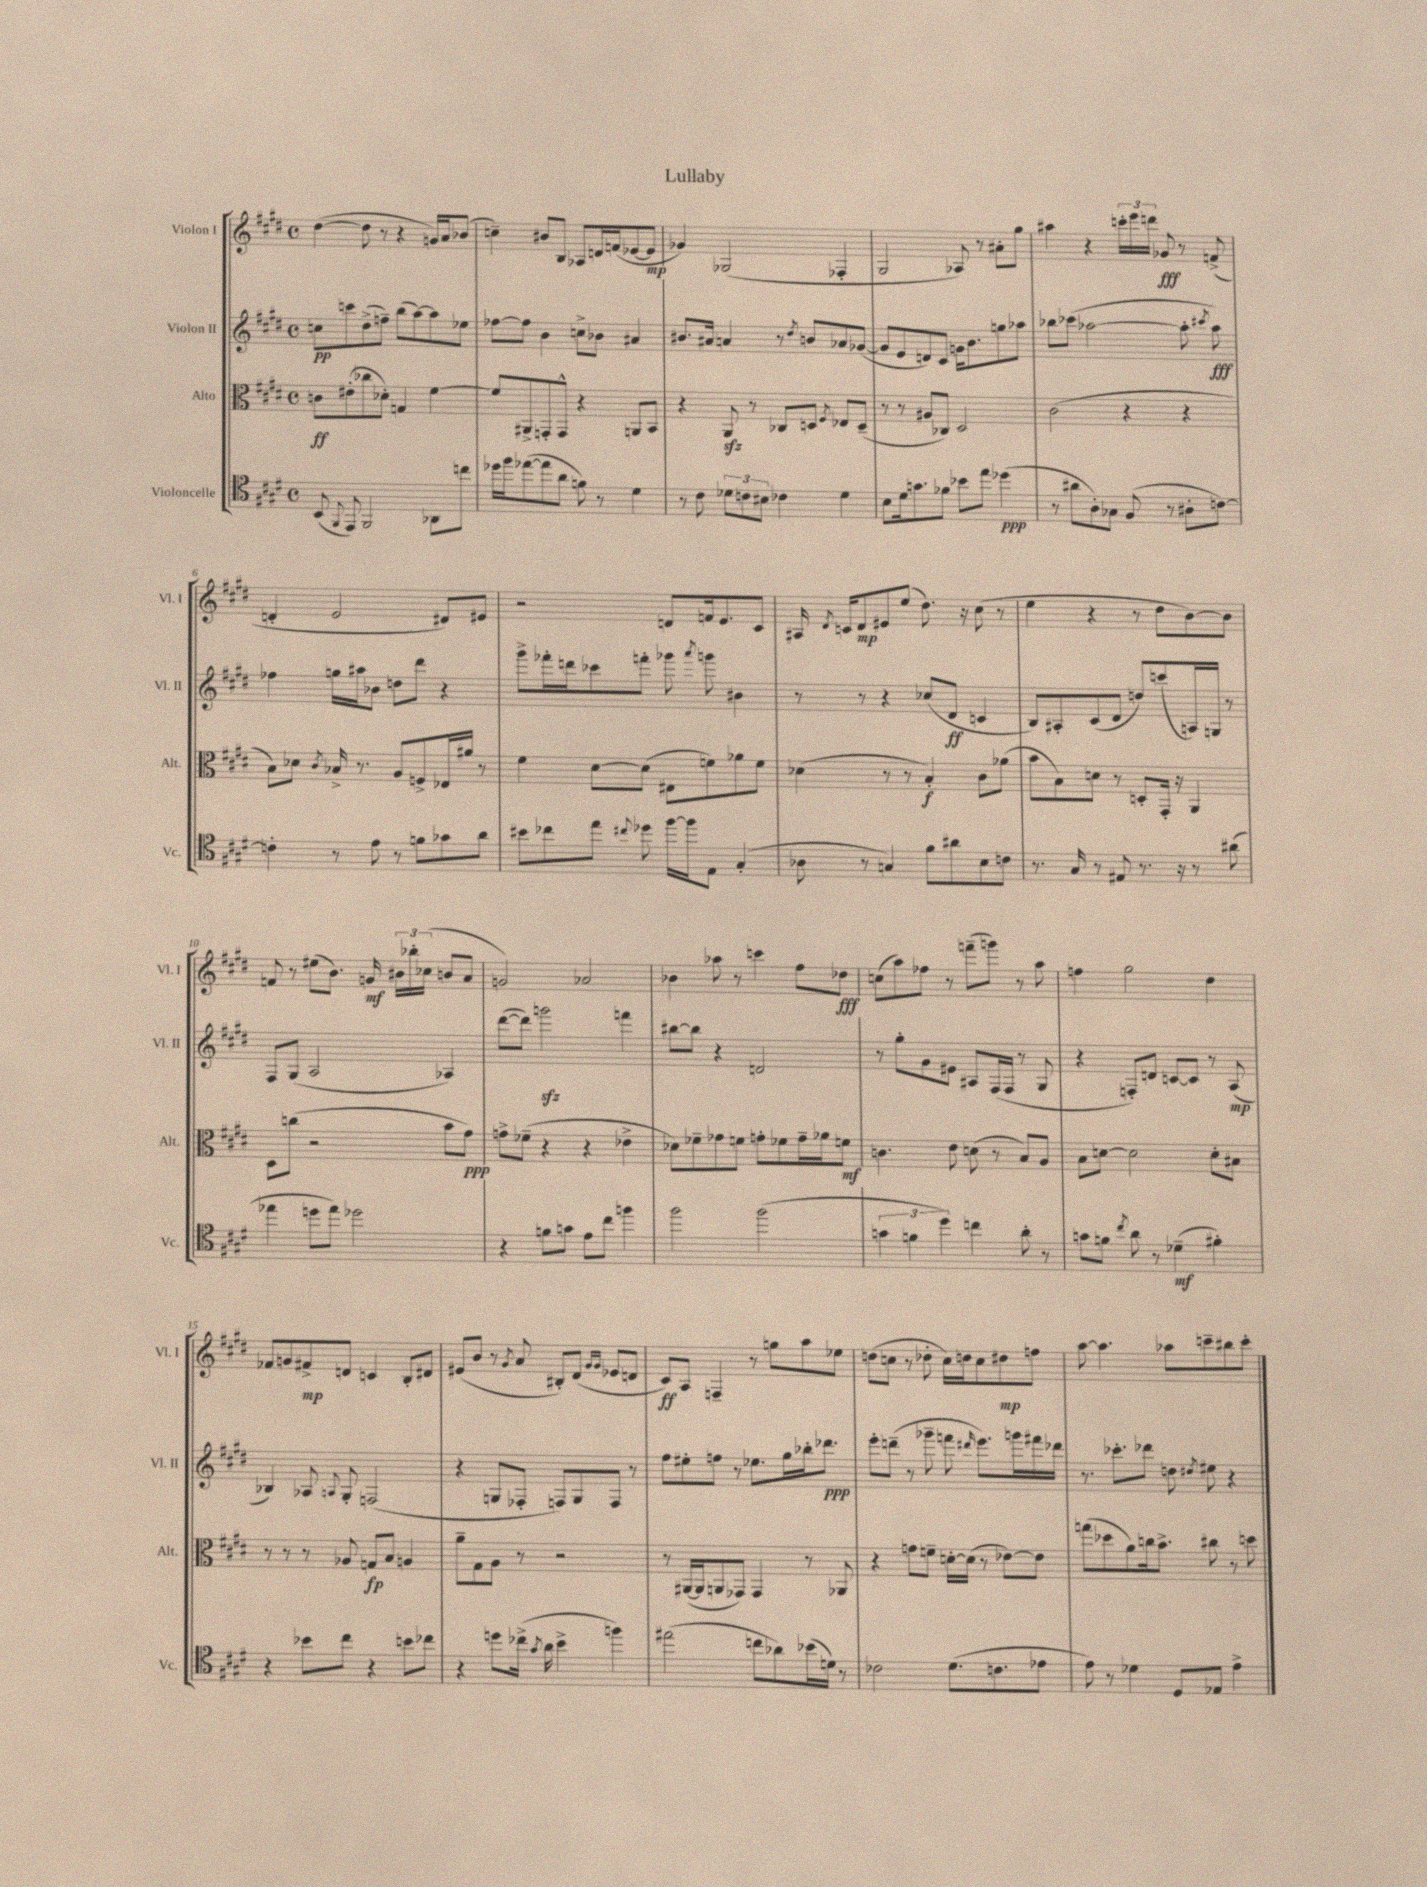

**kern	**dynam	**kern	**dynam	**kern	**dynam	**kern	**dynam
*part4	*part4	*part3	*part3	*part2	*part2	*part1	*part1
*staff4	*staff4	*staff3	*staff3	*staff2	*staff2	*staff1	*staff1
*I"Violoncelle	*	*I"Alto	*	*I"Violon II	*	*I"Violon I	*
*I'Vc.	*	*I'Alt.	*	*I'Vl. II	*	*I'Vl. I	*
*clefC4	*	*clefC3	*	*clefG2	*	*clefG2	*
*k[f#c#g#d#]	*	*k[f#c#g#d#]	*	*k[f#c#g#d#]	*	*k[f#c#g#d#]	*
*M4/4	*	*M4/4	*	*M4/4	*	*M4/4	*
*met(c)	*	*met(c)	*	*met(c)	*	*met(c)	*
=1	=1	=1	=1	=1	=1	=1	=1
(8BB/	.	8cn\L	ff	8ccn\L	pp	([4dd#\	.
8qqFF#/	.	.	.	.	.	.	.
8EE/)	.	(8e#X'\	.	8cccn\	.	.	.
2FF#/	.	8cc-X\	.	(8dd#^\	.	8dd#\]	.
.	.	8d-X'\J)	.	8ffn~\J)	.	8r	.
.	.	4Gn/	.	(8bb\L	.	4r	.
.	.	.	.	[8aa\)	.	.	.
8AA-X\L	.	[4f#\	.	8aa\]	.	16gn/LL)	.
.	.	.	.	.	.	16a/J	.
8ccn\J	.	.	.	8ee-X\J	.	(8b-X/J	.
=2	=2	=2	=2	=2	=2	=2	=2
16dd-X\LL	.	8f#/L]	.	[8ff-X\L	.	4ccn~\)	.
16ff#\J	.	.	.	.	.	.	.
([8ee-X\	.	8AA#X^/	.	8ff-\J]	.	.	.
8ee-\]	.	8GGn'/	.	4b\	.	8b#X/L	.
8a\J	.	8GG^^/J	.	.	.	8B/J	.
8fn\)	.	4r	.	8ccn^\L	.	8A-X/L	.
8r	.	.	.	8b-X\J	.	16dn/L	.
.	.	.	.	.	.	(16fn/J	.
4d#\	.	8AAn/L	.	4a#X/	.	[8e-X/	.
.	.	8BB/J	.	.	.	8e-/J]	mp
=3	=3	=3	=3	=3	=3	=3	=3
8r	.	4r	.	8.b#X/L	.	4g-X/)	.
8c#\	.	.	.	.	.	.	.
.	.	.	.	16a#X/Jk	.	.	.
12d-X\L	.	8AAzz/	.	4an/	.	(2G-X/	.
12cn\	.	.	.	.	.	.	.
.	.	8r	.	.	.	.	.
12B#X\J	.	.	.	.	.	.	.
4c-X\	.	8C-X/L	.	8r	.	.	.
.	.	.	.	8qdd#/	.	.	.
.	.	8Dn/J	.	8bn/L	.	.	.
.	.	8qF#/	.	.	.	.	.
4d-\	.	8E-X/L	.	8a-X/	.	4F-X'/	.
.	.	(8D~/J	.	([8g-X/J	.	.	.
=4	=4	=4	=4	=4	=4	=4	=4
8B\L	.	8r	.	8g-/L]	.	2G#/	.
16d#\k	.	8r	.	8e/	.	.	.
8.gn\	.	.	.	.	.	.	.
.	.	8A#X/L	.	8dn/)	.	.	.
8f-X\J	.	8C-X/J)	.	8c#/J	.	.	.
8b-X\L	.	2D#/	.	16gn\KL	.	8A-X/)	.
.	.	.	.	8.b\	.	.	.
8ee\J	.	.	.	.	.	8r	.
(4dd-X\	ppp	.	.	8ggn\	.	8a#X'\L	.
.	.	.	.	8aa-X\J	.	8gg#\J	.
=5	=5	=5	=5	=5	=5	=5	=5
8r	.	(2c#\	.	8bb-X\L	.	4aa#X\	.
8a#X\L	.	.	.	(8ccc-X\J	.	.	.
8A'\)	.	.	.	[2aa-X\	.	4r	.
8G-X\J	.	.	.	.	.	.	.
(8F#/	.	4r	.	.	.	24cccn'\LL	.
.	.	.	.	.	.	24eee\	.
.	.	.	.	.	.	24dddn\JJ	.
8r	.	.	.	.	.	8g-X/	fff
8A#X'\L	.	4r	.	8aa-'\]	.	8r	.
.	.	.	.	8qccc#X/	.	.	.
[8cn\J)	.	.	.	8aa-\)	fff	(8fn^/	.
!!LO:LB:g=z
=6	=6	=6	=6	=6	=6	=6	=6
4cn'\]	.	8B\L)	.	4ff-X\	.	4dn'/	.
.	.	8d-X\J	.	.	.	.	.
.	.	8qc#/	.	.	.	.	.
8r	.	16B-X^/	.	16ggn\LL	.	2e/	.
.	.	8.r	.	16aa#X\J	.	.	.
8e\	.	.	.	8b-X\J	.	.	.
8r	.	8A/L	.	8ddn\L	.	.	.
8fn\L	.	8Fn^/	.	8ddd#\J	.	.	.
8g-X\	.	16E-X/L	.	4r	.	8d#X/L)	.
.	.	16a#X/JJ	.	.	.	.	.
8a\J	.	8r	.	.	.	8e#X/J	.
=7	=7	=7	=7	=7	=7	=7	=7
8b#X\L	.	4f#\	.	8ggg#^\L	.	2r	.
8cc-X\	.	.	.	16fff-X'\L	.	.	.
.	.	.	.	16dddn\J	.	.	.
8ee\J	.	[8d#\L	.	8ccc-X\	.	.	.
8qqcc#X/	.	.	.	.	.	.	.
8dd-X\	.	(8d#\J]	.	8fffn'\J	.	.	.
[16ff#\LL	.	8E#X\L	.	8ggg-X\	.	8dn/L	.
16ff#\J]	.	.	.	.	.	.	.
.	.	.	.	8qaaa/	.	.	.
8E\J	.	8fn\)	.	8gggn\	.	16fn/k	.
.	.	.	.	.	.	8.e/	.
(4G#'/	.	8a-X\	.	4b#X\	.	.	.
.	.	8f\J	.	.	.	8c#/J	.
=8	=8	=8	=8	=8	=8	=8	=8
8A-X\	.	(4d-X\	.	8r	.	16A#X/	.
.	.	.	.	.	.	8qd#/	.
.	.	.	.	.	.	16cn/KL	.
8r	.	.	.	8r	.	8d#/	mp
4Gn/)	.	8r	.	4r	.	8e#X/	.
.	.	8r	.	.	.	(8ee/J	.
8f#\L	.	4B'/)	f	(8cc-X/L	.	8.dd#\)	.
8a#X\	.	.	.	8d#/J	ff	.	.
.	.	.	.	.	.	16r	.
8B\	.	8c#\L	.	4cn/	.	(8cc#\	.
8cn\J	.	(8a-X\J	.	.	.	8r	.
=9	=9	=9	=9	=9	=9	=9	=9
8.r	.	8b\L	.	8B/L)	.	4ee\	.
.	.	8B\)	.	8A#X'/	.	.	.
16G#/	.	.	.	.	.	.	.
8r	.	8dn\J	.	(8c#/	.	4r	.
8E#X/	.	8r	.	8d#/J	.	.	.
8.r	.	8Dn'/L	.	8ddn/L)	.	8r	.
.	.	16GG#'/Jk	.	(8cccn/	.	8dd#\L	.
16r	.	16r	.	.	.	.	.
8r	.	4AA/	.	16An/L)	.	[8b\)	.
.	.	.	.	16Gn/JJ	.	.	.
(8a#X\	.	.	.	8r	.	8b\J]	.
!!LO:LB:g=z
=10	=10	=10	=10	=10	=10	=10	=10
4ee-X\	.	8D#\L	.	8F#/L	.	8fn/	.
.	.	(8ccn\J	.	(8G#/J	.	8r	.
8ddn\L	.	2r	.	2A/	.	(8ee#X\L	.
8ee-\J)	.	.	.	.	.	8.b\J)	.
2dd-X\	.	.	.	.	.	.	.
.	.	.	.	.	.	16gn/	mf
.	.	.	.	.	.	24b#X\LL	.
.	.	.	.	.	.	24bb-X'\	.
.	.	.	.	.	.	(24cc-X\JJ	.
.	.	8b\L	.	4A-X/)	.	8bn/L	.
.	.	8g#\J)	ppp	.	.	8a/J	.
=11	=11	=11	=11	=11	=11	=11	=11
4r	.	8gn^\L	.	([8ddd#\L	.	2gn/)	.
.	.	(8f-X~\J	.	8ddd#\J])	.	.	.
8fn\L	.	4r	.	2gggnzz\	.	.	.
8gn\J	.	.	.	.	.	.	.
8e\L	.	4r	.	.	.	2a-X/	.
8cc#\J	.	.	.	.	.	.	.
4ffn\	.	4e-X^\	.	4fffn\	.	.	.
=12	=12	=12	=12	=12	=12	=12	=12
2ff#\	.	8d-X\L)	.	[8bb#X\L	.	4b-X\	.
.	.	8f-X~\	.	8bb#\J]	.	.	.
.	.	8g-X\	.	4r	.	8aa-X\	.
.	.	8fn\J	.	.	.	8r	.
(2ff#\	.	8gn'\L	.	2dn/	.	4cccn\	.
.	.	8f-X\	.	.	.	.	.
.	.	16g~\L	.	.	.	8ff#\L	.
.	.	16a-X\J	.	.	.	.	.
.	.	8fn\J	mf	.	.	8dd-X\J	fff
=13	=13	=13	=13	=13	=13	=13	=13
6gn\	.	4.cn\	.	8r	.	(8ccn\L	.
.	.	.	.	8gg#'\L	.	8aa\)	.
6fn\	.	.	.	.	.	.	.
.	.	.	.	8g#\	.	8ff-X\J	.
6dd#\)	.	.	.	.	.	.	.
.	.	8e\	.	8e#X\J	.	8r	.
4ccn\	.	(8dn\	.	8A#X/L	.	(8fffn~\L	.
.	.	8r	.	(16F#/L	.	8gggn\J)	.
.	.	.	.	16F#/JJ	.	.	.
8a'\	.	8B/L)	.	8r	.	8r	.
8r	.	8A/J	.	8G#/	.	8aa\	.
=14	=14	=14	=14	=14	=14	=14	=14
8gn\L	.	8B\L	.	4r	.	4ffn\	.
8fn\J	.	[8dn\J	.	.	.	.	.
8qcc#/	.	.	.	.	.	.	.
8a\	.	2d\]	.	8Fn'/L)	.	2gg#\	.
8r	.	.	.	8dn/J	.	.	.
(4d-X~\	mf	.	.	[8cn/L	.	.	.
.	.	.	.	8c/J]	.	.	.
4f#X'\)	.	8d'\L	.	8r	.	4dd#\	.
.	.	8B#X\J	.	(8A/	mp	.	.
!!LO:LB:g=z
=15	=15	=15	=15	=15	=15	=15	=15
4r	.	8r	.	4B-X/)	.	8f-X/L	.
.	.	8r	.	.	.	8gn/	.
8b-X\L	.	8r	.	8A-X/	.	8f#X^/	mp
.	.	.	.	8qqAn/	.	.	.
8cc#\J	.	8A-X/	.	8G#'/	.	8dn/J	.
4r	.	8Gn/L	fp	(2Fn/	.	4cn/	.
.	.	8B/J	.	.	.	.	.
8bn\L	.	4An/	.	.	.	8B'/L	.
8cc-X\J	.	.	.	.	.	8d#X/J	.
=16	=16	=16	=16	=16	=16	=16	=16
4r	.	8a~\L	.	4r	.	(8e#X/L	.
.	.	8G#\	.	.	.	8b/J	.
8ddn\L	.	8A\J	.	8Gn/L	.	8r	.
.	.	.	.	.	.	8qg#/	.
(16cc-X^\Jk	.	8r	.	8F-X'/J	.	8a/	.
8qg#/	.	.	.	.	.	.	.
16a\	.	.	.	.	.	.	.
4b^\	.	2r	.	8Fn/L)	.	8B#X'/L)	.
.	.	.	.	8G/	.	(8d#/J	.
.	.	.	.	.	.	16qqg#/LL	.
.	.	.	.	.	.	16qqg#/JJ	.
4ffn\)	.	.	.	8F/J	.	8e-X/L	.
.	.	.	.	8r	.	8dn/J	.
=17	=17	=17	=17	=17	=17	=17	=17
(2ee#X\	.	8r	.	8ff#\L	.	8c#/L)	ff
.	.	([16AA#X/LL	.	8ee#X'\	.	8A/J	.
.	.	16AA#/J]	.	.	.	.	.
.	.	8AAn/	.	8ffn\J	.	4Fn~/	.
.	.	8GG-X/J)	.	8r	.	.	.
8ccn\L	.	4GG-/	.	8.ee-X\L	.	8r	.
8a-X\)	.	.	.	.	.	8ggn\L	.
.	.	.	.	16gg#\L	.	.	.
(16b-X\L	.	8r	.	16bb-X'\J	.	8aa\	.
16dn\JJ)	.	.	.	8.ddd-X\J	ppp	.	.
8r	.	8AA-X/	.	.	.	8ee-X\J	.
=18	=18	=18	=18	=18	=18	=18	=18
2c-X\	.	4r	.	8eee'\L	.	(8ddn\L	.
.	.	.	.	(8dddn~\J	.	8ccn\J	.
.	.	8gn\L	.	8r	.	8r	.
.	.	8fn~\J	.	8ggg-X~\	.	8dd-X'\	.
(8.d#\L	.	[16dn'\LL	.	8fffn\	.	16cc\LL)	.
.	.	(16d\JJ]	.	.	.	16ddn\J	.
.	.	.	.	16qqddd#X/	.	.	.
.	.	8r	.	8.eee\L)	.	8cc\	.
8.cn\	.	.	.	.	.	.	.
.	.	[8e-X\L)	.	.	.	8dd#X\	mp
.	.	.	.	16gggn\L	.	.	.
8e-X\J	.	8e-\J]	.	16fff#X\	.	8ffn\J	.
.	.	.	.	16ddd-X\JJ	.	.	.
=19	=19	=19	=19	=19	=19	=19	=19
8e\)	.	(8ggn\L	.	8.r	.	[8aa\	.
8r	.	8dd-X\	.	.	.	4.aa\]	.
.	.	.	.	8.ccc-X'\L	.	.	.
4d-X\	.	8a\)	.	.	.	.	.
.	.	16ccn\k	.	8ddd-X\J	.	.	.
.	.	8.b^\J	.	.	.	.	.
8D#/L	.	.	.	8ddn\	.	8aa-X\L	.
.	.	.	.	8qdd#X/	.	.	.
8E-X/J	.	8cc#X\	.	8ee#X\	.	8cccn~\	.
4e^\	.	8r	.	4r	.	8bb#X\	.
.	.	8ddn\	.	.	.	8ccc'\J	.
==	==	==	==	==	==	==	==
*-	*-	*-	*-	*-	*-	*-	*-
